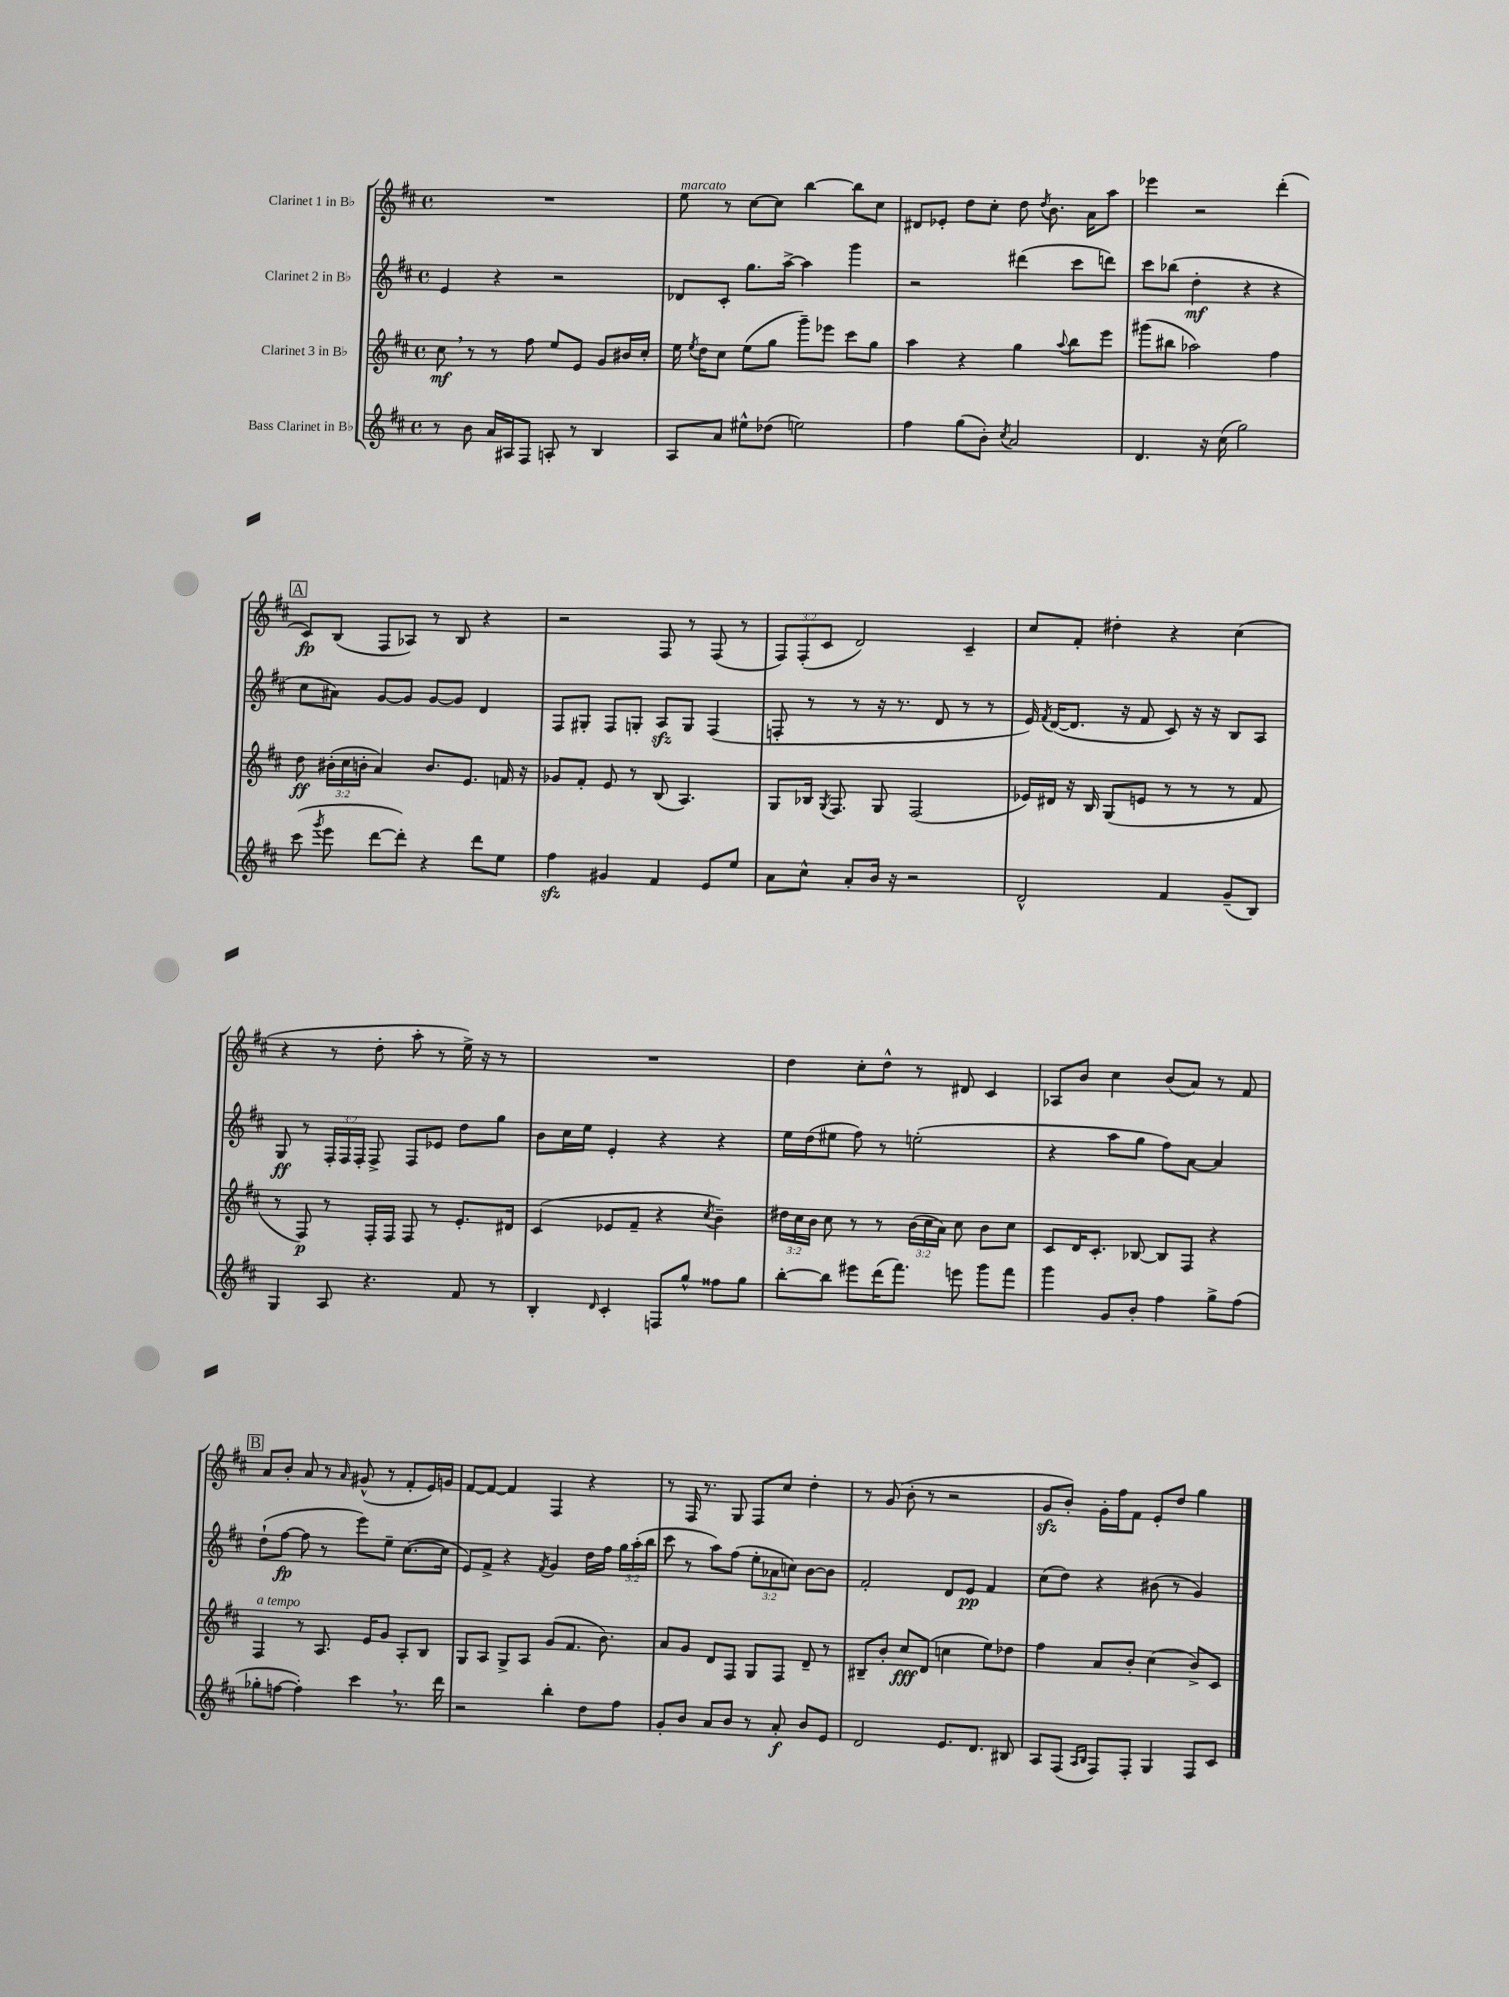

**kern	**kern	**kern	**kern
*staff4	*staff3	*staff2	*staff1
*clefG2	*clefG2	*clefG2	*clefG2
*k[f#c#]	*k[f#c#]	*k[f#c#]	*k[f#c#]
*M4/4	*M4/4	*M4/4	*M4/4
*met(c)	*met(c)	*met(c)	*met(c)
8r	8cc#	4e	1r
8b	8r	.	.
16a	8r	4r	.
16A#	.	.	.
8F#	8ff#	.	.
8A'	8ee	2r	.
8r	8e	.	.
4B	8g	.	.
.	16b#	.	.
.	16cc#'	.	.
=	=	=	=
8A	16ee	8d-	8ee
.	8qee	.	.
.	16dd	.	.
8a	8cc#	8c#'	8r
8ee#^^	(8ee	8.gg	[8cc#
(8dd-	8gg	.	8cc#]
.	.	[16aa^	.
2ee)	8ggg~)	4aa]	[4bb
.	8eee-	.	.
.	8ccc#	4ggg	8bb]
.	8gg	.	8cc#
=	=	=	=
4ff#	4aa	2r	8d#
.	.	.	8e-'
(8gg	4r	.	8dd
8b')	.	.	8cc#'
8qcc#	.	.	.
2a	4gg	(4ddd#	8dd
.	.	.	8qdd
.	.	.	8.b
.	8qqaa	.	.
.	8bb	8ccc#	.
.	.	.	16a
.	8eee	8ddd)	8aa
=	=	=	=
4.d	(8ggg#	8ccc#	4eee-
.	8bb#	(8bb-	.
.	2aa-)	4dd'	2r
16r	.	.	.
(16cc#	.	.	.
2gg)	.	4r	.
.	4ff#	4r	(4ddd'
=	=	=	=
(8ccc#	8dd	8cc#	8c#)
8qggg	.	.	.
8eee	(24b#'	8a#)	(8B
.	24cc#	.	.
.	24b'	.	.
[8ddd	4a)	[8g	8F#
8ddd'])	.	8g]	8A-)
4r	8.b	[8g	8r
.	.	8g]	8B
.	8.e	.	.
8ddd	.	4d	4r
8ee	16f	.	.
.	16r	.	.
=	=	=	=
4ff#	8g-	8F#	2r
.	8f#'	8G#'	.
4g#	8e	8F#	.
.	8r	8G'	.
4f#	(8B	8A	8F#
.	4.A)	8G	8r
8e	.	(4F#	(8F#
8ee	.	.	8r
=	=	=	=
8a	8G	8F'	12F#)
.	.	.	(12F#'
8cc#^^	16B-	8r	.
.	.	.	12c#
.	8qG	.	.
.	8.F#	.	.
8a'	.	8r	2d)
16b	8G	16r	.
16r	.	8.r	.
2r	(2F#	.	.
.	.	8d	.
.	.	8r	4c#~
.	.	8r	.
=	=	=	=
2d^^	16e-)	16e)	8cc#
.	.	8qf#	.
.	16d#	([16d	.
.	16r	8.d]	8f#'
.	16B	.	.
.	(8G	.	4dd#'
.	.	16r	.
.	8e	8f#	.
4f#	8r	8c#)	4r
.	8r	16r	.
.	.	16r	.
(8g~	8r	8B	(4cc#
8B)	8f#	8A	.
=	=	=	=
4G	8r	8G	4r
.	8F#)	8r	.
8A	8r	24F#'	8r
.	.	24F#	.
.	.	24F#'	.
4.r	16F#'	8F#^	8dd'
.	16F#	.	.
.	8F#	8F#	8aa'
.	8r	8e-	8r
8f#	8.e'	8dd	16ee^)
.	.	.	16r
8r	.	8gg	8r
.	16d#	.	.
=	=	=	=
4B'	(4c#	8b	1r
.	.	16cc#	.
.	.	16ee	.
16qqd	.	.	.
4c#'	8e-	4e'	.
.	8f#~	.	.
8F	4r	4r	.
8gg^^	.	.	.
.	8qcc#	.	.
8ff##	4b~)	4r	.
8gg	.	.	.
=	=	=	=
[8bb'	24dd#	16ee	4dd
.	24cc#	.	.
.	.	(16dd	.
.	24b	.	.
8bb]	8cc#	8ee#	.
8eee#	8r	8ff#)	8cc#'
(16ddd	8r	8r	8dd^^
8.fff#)	.	.	.
.	(24b	(2ee'	8r
.	24cc#	.	.
.	24a)	.	.
8eee	8cc#	.	8d#
8ggg	8b	.	4c#
8fff#	8cc#	.	.
=	=	=	=
4ggg	8c#	4r	8A-
.	16d	.	8b
.	8.c#'	.	.
8g	.	8aa	4cc#
8b'	[8B-	8gg	.
4ff#	8B-]	8ff#)	(8b
.	8F#	[8a	8a)
8gg^	4r	4a]	8r
(8ff#	.	.	8f#
=	=	=	=
8gg-'	4F#	(8dd`	8a
[8ff	.	[8ff#	8b'
4ff'])	8r	8ff#]	8a
.	8.A	8r	8r
.	.	.	16qqa
4ccc#	.	8eee)	(8g#^^
.	16e	.	.
.	8g	8ee~	8r
8.r	8A'	([8.cc#	8f#'
.	8B	.	16e)
16ddd	.	16cc#]	16g
=	=	=	=
2r	8G	8e)	[8f#
.	8A	8f#^	8f#_
.	8G^	4r	4f#]
.	8A	.	.
.	.	8qf#	.
4bb'	(8g	4g	4F#
.	8.f#	.	.
8dd	.	16dd	4r
.	8.b)	16ff#	.
8ff#	.	24gg	.
.	.	(24aa'	.
.	.	24bb	.
=	=	=	=
8g'	8a	8ccc#	8r
8b	8g	8r	16F#
.	.	.	8.r
8a	8d	8aa)	.
8b	8F#	(8ff#	8G
8r	8G	12ee'	8F#
.	.	12a-	.
8a'	8F#	.	8cc#
.	.	12cc)	.
8b	8d~	[8b	4dd'
8e	8r	8b]	.
=	=	=	=
2d	8B#~	2f#'	8r
.	8b'	.	(8g
.	8cc#	.	8b'
.	(8d	.	8r
8.e	4cc	8d	2r
.	.	8e	.
8.d	.	.	.
.	8ee)	4f#	.
8B#	8dd-	.	.
=	=	=	=
8A	4ff#	(8cc#	8g
(8F#	.	8dd)	8b')
16qqA	.	.	.
16qqB	.	.	.
8F#)	8a	4r	16g'
.	.	.	16ff#
8F#'	8b'	.	8f#
4G	(4cc#	(8b#	8e'
.	.	8r	8dd
8F#	8b^)	4g)	4gg
8c#	8c#	.	.
==	==	==	==
*-	*-	*-	*-
